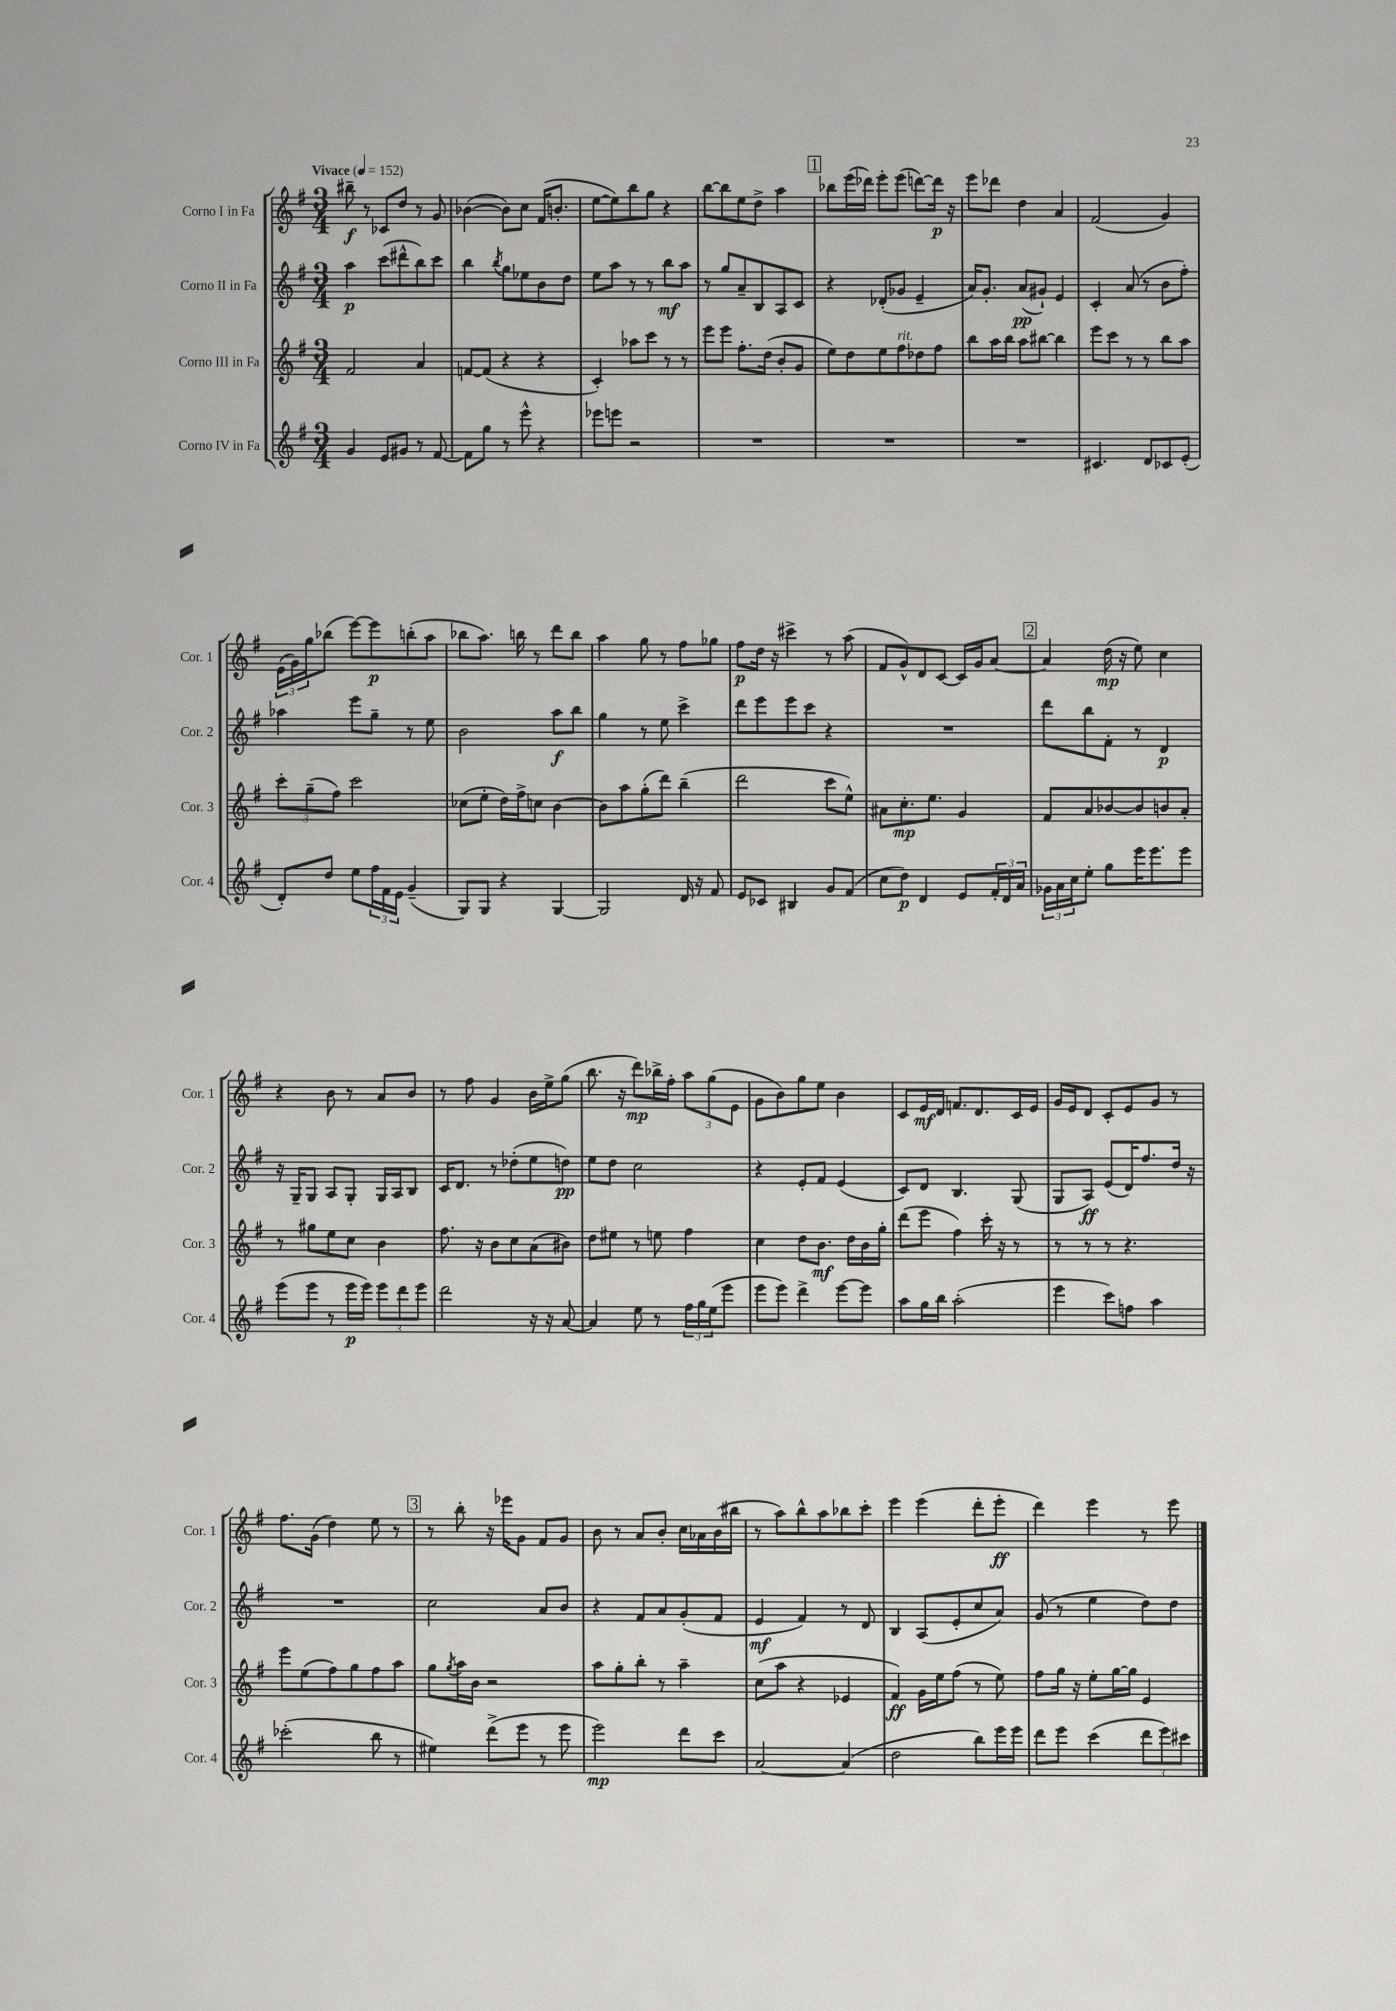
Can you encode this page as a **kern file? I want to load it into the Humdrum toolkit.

**kern	**kern	**kern	**kern
*staff4	*staff3	*staff2	*staff1
*clefG2	*clefG2	*clefG2	*clefG2
*k[f#]	*k[f#]	*k[f#]	*k[f#]
*M3/4	*M3/4	*M3/4	*M3/4
*MM152	*MM152	*MM152	*MM152
4g	2f#	4aa	8bb#~
.	.	.	8r
8e	.	(8ccc	8c-
8g#	.	8ddd#^^	8dd
8r	4a	8bb)	8r
[8f#	.	8ccc	8g
=	=	=	=
8f#]	[8f	4bb	([4b-
8gg	(8f]	.	.
.	.	8qbb	.
8r	4r	8gg	8b-])
8eee^^	.	8ee-	8cc
4r	4r	8b	(16f#
.	.	.	8.b'
.	.	8dd	.
=	=	=	=
8eee-	4c')	8ee	[8ee
8eee	.	8aa	8ee])
2r	8aa-	8r	8bb
.	8ccc	8r	8gg
.	8r	8bb	4r
.	8r	8aa	.
=	=	=	=
2.r	8eee	8r	[8bb
.	8eee	8gg	8bb]
.	8.ff#'	8a~	8ee
.	.	8B	8dd^
.	(16dd	.	.
.	8b'	8A	4aa
.	8g	8c	.
=	=	=	=
2.r	8ee)	4r	8bb-
.	8dd	.	(16eee
.	.	.	16ddd-)
.	8ee	(8d-'	8eee'
.	8ff#	8g-	(8eee
.	8dd-	4e~	[8ddd)
.	8ff#	.	16ddd]
.	.	.	16r
=	=	=	=
2.r	8bb	16a)	8eee
.	.	8.g'	.
.	16aa	.	8ddd-
.	16bb	.	.
.	8aa	(8a	4dd
.	[8bb#	8g#`)	.
.	4bb#]	4e	4a
=	=	=	=
4.c#	8eee	4c'	(2f#
.	8ccc	.	.
.	8r	(8a	.
8d	8r	8r	.
8c-	8bb	8b	4g)
(8e'	8aa	8ff#')	.
=	=	=	=
8d')	12ccc'	4aa-	(24e
.	.	.	24g)
.	(12gg~	.	24gg
8dd	.	.	(8bb-
.	12ff#)	.	.
8ee	2ccc	8eee	[8eee)
24ff#	.	8gg~	8eee]
24f#	.	.	.
24e	.	.	.
(4g~	.	8r	(8bb'
.	.	8ee	8aa
=	=	=	=
8G)	(8cc-	2b	8bb-
8G	8ee'	.	8.aa)
4r	16dd)	.	.
.	16ff#^	.	16bb
.	8cc	.	8r
[4G	[4b	8aa	8ddd
.	.	8bb	8bb
=	=	=	=
2G]	8b]	4gg	4aa
.	8aa	.	.
.	(8gg'	8r	8gg
.	8ddd)	8ee	8r
16d	(4bb~	4ccc^	8ff#
16r	.	.	.
8f#	.	.	8gg-
=	=	=	=
8e	2ddd	8ddd	8ff#
8c-	.	8eee	16dd
.	.	.	16r
4B#	.	8eee	4ccc#^
.	.	8ccc	.
8g	8ccc	4r	8r
(8f#	8ee^^)	.	(8aa
=	=	=	=
8cc	8a#	2.r	8f#
8dd)	8.cc'	.	8g^^)
4d	.	.	8d
.	8.ee	.	.
.	.	.	[8c
8e	4g	.	16c]
.	.	.	16g
24f#'	.	.	[8a
24d	.	.	.
24a	.	.	.
=	=	=	=
24g-	8f#	8ddd	4a]
24a	.	.	.
24cc	.	.	.
8ee'	8a	8bb	.
8gg	[8b-	8f#'	(16dd
.	.	.	16r
16eee	8b-]	8r	8ee)
8.eee	.	.	.
.	8b	4d	4cc
8eee	8a'	.	.
=	=	=	=
(8eee	8r	16r	4r
.	.	16G~	.
8eee	8gg#	8G	.
8r	8ee	8A	8b
16eee	8cc	8G'	8r
16eee)	.	.	.
12eee	4b	16G	8a
.	.	16A	.
12ddd	.	.	.
.	.	8B	8b
12eee	.	.	.
=	=	=	=
2ddd	8.ff#	16c	8r
.	.	8.d	.
.	.	.	8ff#
.	16r	.	.
.	8b	8r	4g
.	8cc	(8dd-'	.
16r	(8a	8ee	16b
16r	.	.	16ee^
[8a	8b#)	8dd)	(8gg
=	=	=	=
4a]	8dd	8ee	8.bb
.	8ee#	8dd	.
.	.	.	16r
8ee	8r	2cc	8ddd)
8r	8ee	.	16bb-^
.	.	.	16ff#'
24ff#	4ff#	.	12aa
24gg	.	.	.
(24ee	.	.	(12gg
8eee	.	.	.
.	.	.	12e
=	=	=	=
8eee	4cc	4r	8g
8eee)	.	.	8b)
4ddd^	8dd	8e'	8gg
.	8.b	8f#	8ee
[8eee	.	(4e	4b
.	16dd	.	.
8eee]	16b	.	.
.	16gg'	.	.
=	=	=	=
8aa	(8ddd	8c)	8c
16gg	8eee	8d	16e
16bb	.	.	16d
(2aa'	4ff#)	4.B	8.f
.	.	.	8.d
.	16ccc'	.	.
.	16r	.	.
.	8r	(8G	16c
.	.	.	16e
=	=	=	=
4eee	8r	8G	16g
.	.	.	16e
.	8r	8A)	8d
8ccc)	8r	(8e	8c'
8ff	4.r	16d)	8e
.	.	8.ff#	.
4aa	.	.	8g
.	.	16dd	8r
.	.	16r	.
=	=	=	=
(2ccc-'	8eee	2.r	8.ff#
.	(8ee	.	.
.	.	.	(16g
.	8ff#)	.	4dd)
.	8gg	.	.
8bb	8ff#	.	8ee
8r	8aa	.	8r
=	=	=	=
4ee#)	8gg	2cc	8r
.	8qgg	.	.
.	16aa	.	8bb'
.	16b	.	.
(8ddd^	2r	.	16r
.	.	.	16eee-
8eee	.	.	8g
8r	.	8a	8f#
8eee	.	8b	8g
=	=	=	=
2eee)	8aa	4r	8b
.	8gg'	.	8r
.	8bb'	8f#	8a
.	8r	8a	8b'
8ddd	4aa~	(8g'	16cc
.	.	.	16a-
8ccc	.	8f#	(16b
.	.	.	16bb#
=	=	=	=
[2a	(8cc	4e	8r
.	8aa	.	8aa)
.	4r	4f#)	8bb^^
.	.	.	8aa
(4a]	4e-	8r	8bb-
.	.	8d	8ccc'
=	=	=	=
2dd	4f#)	4B	4eee
.	16g	(8A	(4eee
.	16ee	.	.
.	(8ff#	8e'	.
8bb)	8r	8cc	8ddd'
16eee	8ee)	8a)	8eee'
16eee	.	.	.
=	=	=	=
8ddd	8ff#	(8g	4ddd)
8eee	16gg	8r	.
.	16r	.	.
(4ccc	8ee'	4ee	4eee
.	[16gg	.	.
.	16gg]	.	.
12ddd	4e	8dd)	8r
12eee)	.	.	.
.	.	8dd	8eee
12ccc#	.	.	.
==	==	==	==
*-	*-	*-	*-
